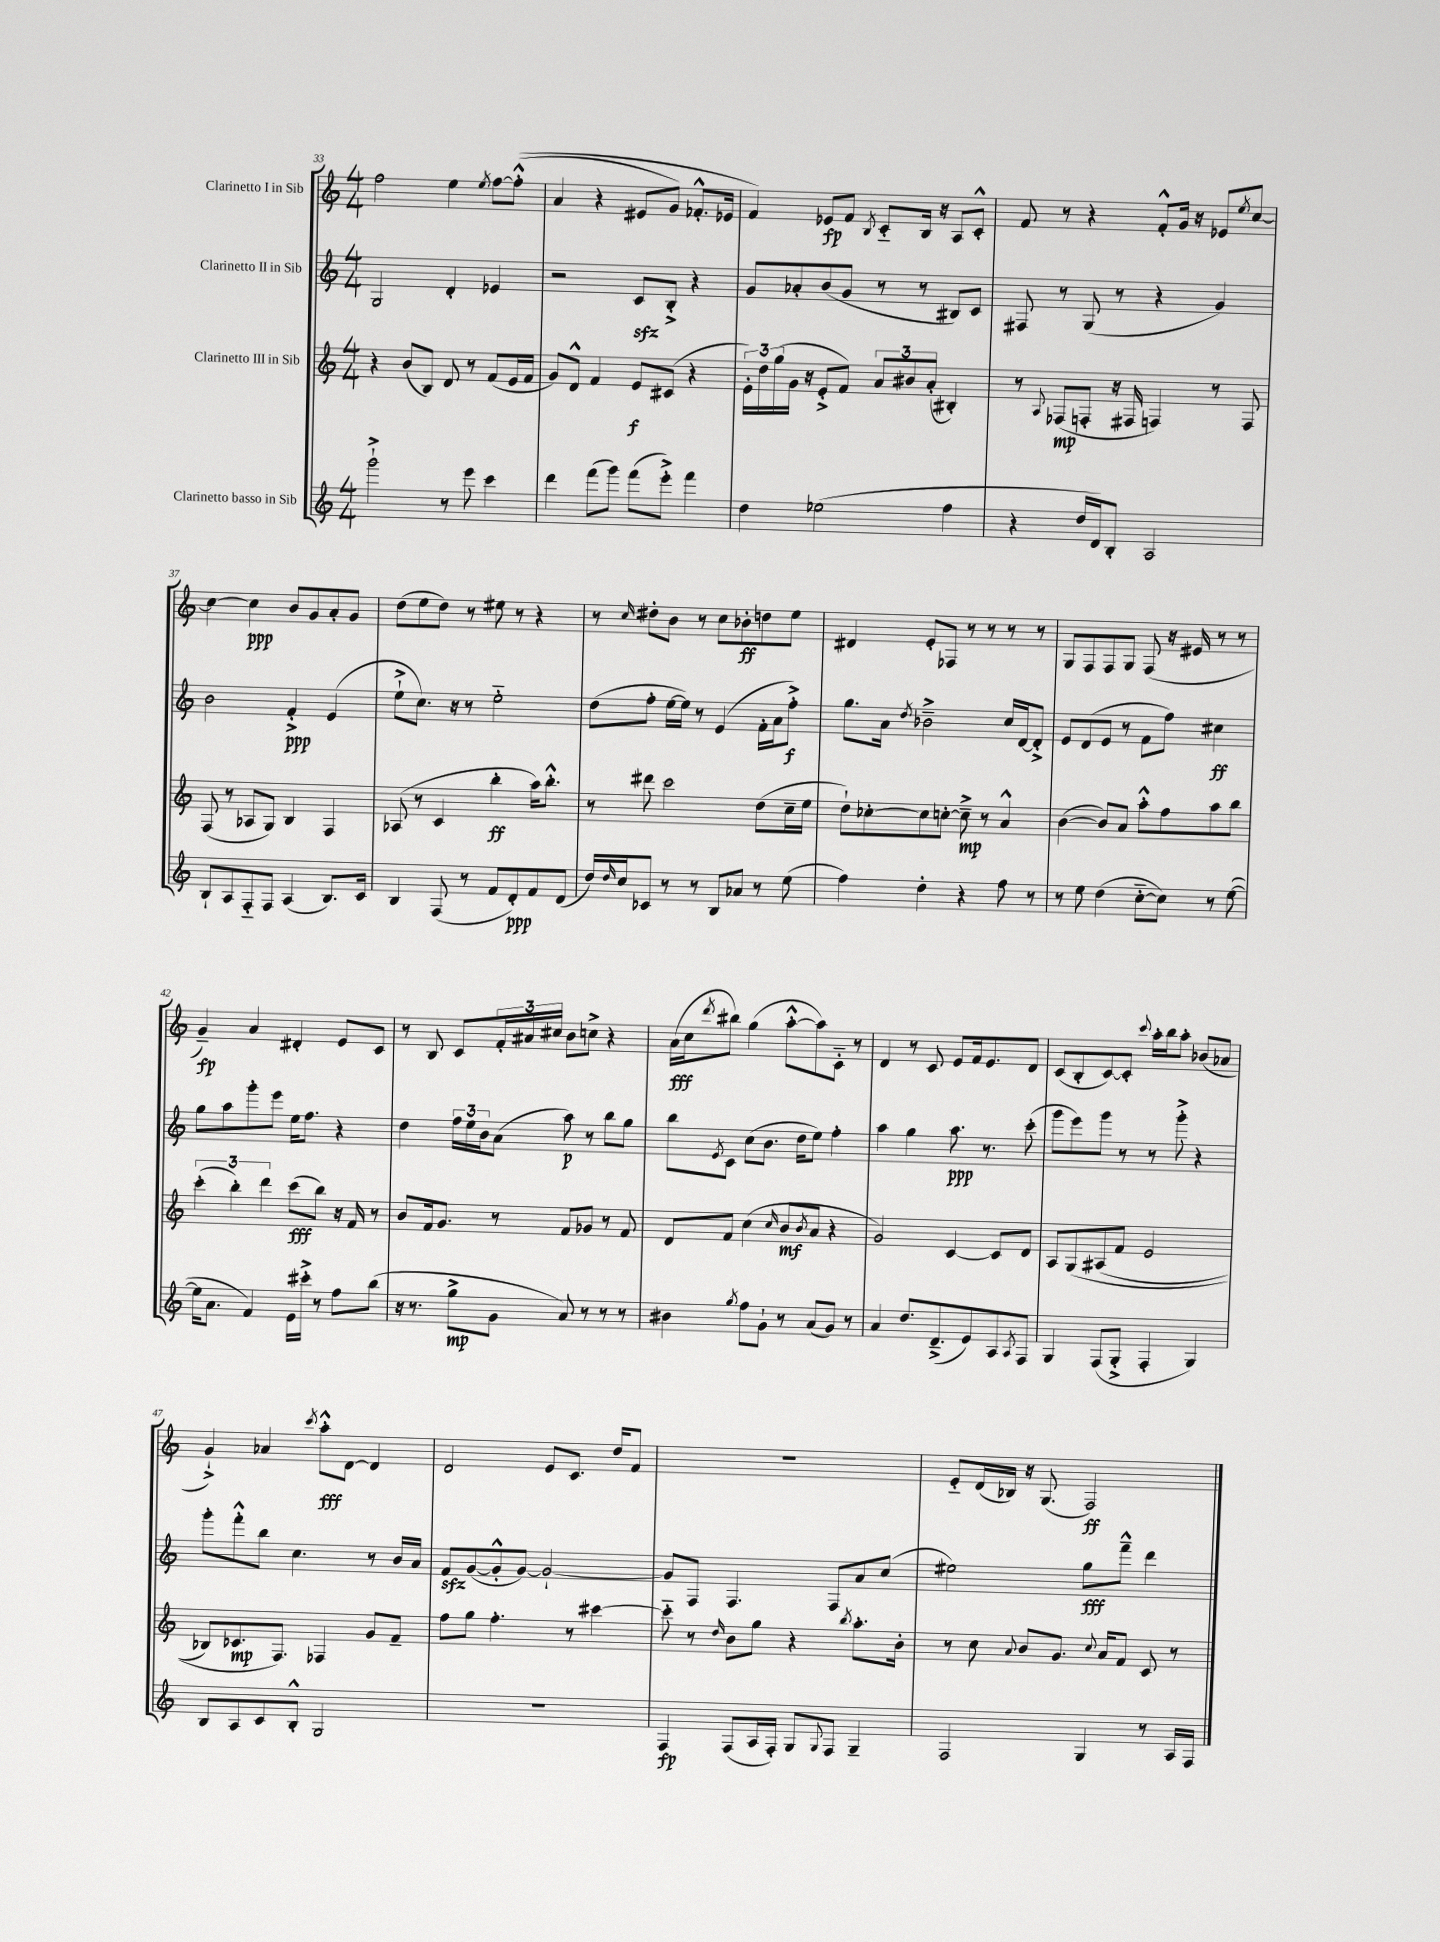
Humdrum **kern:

**kern	**dynam	**kern	**dynam	**kern	**dynam	**kern	**dynam
*part4	*part4	*part3	*part3	*part2	*part2	*part1	*part1
*staff4	*staff4	*staff3	*staff3	*staff2	*staff2	*staff1	*staff1
*I"Clarinetto basso in Sib	*	*I"Clarinetto III in Sib	*	*I"Clarinetto II in Sib	*	*I"Clarinetto I in Sib	*
*clefG2	*	*clefG2	*	*clefG2	*	*clefG2	*
*k[]	*	*k[]	*	*k[]	*	*k[]	*
*M4/4	*	*M4/4	*	*M4/4	*	*M4/4	*
=33	=33	=33	=33	=33	=33	=33	=33
2ggg`^\	.	4r	.	2G/	.	2ff\	.
.	.	(8b/L	.	.	.	.	.
.	.	8B/J)	.	.	.	.	.
8r	.	8d/	.	4d'/	.	4ee\	.
8eee\	.	8r	.	.	.	.	.
.	.	.	.	.	.	8qee/	.
4ccc\	.	(8f/L	.	4e-X/	.	[8ff\L	.
.	.	16e/L	.	.	.	((8ff'^^\J]	.
.	.	16f/JJ	.	.	.	.	.
=34	=34	=34	=34	=34	=34	=34	=34
4ddd\	.	8g/L)	.	2r	.	4a/	.
.	.	8d^^/J	.	.	.	.	.
(8fff\L	.	4f/	.	.	.	4r	.
8ggg\J)	.	.	.	.	.	.	.
(8fff\L	.	8e/L	f	8czz/L	.	8e#X/L	.
8eee'^\J)	.	(8c#X/J	.	8B'^/J	.	8g/J)	.
4fff\	.	4r	.	4r	.	8.f-X'^^/L	.
.	.	.	.	.	.	16e-X/Jk	.
=35	=35	=35	=35	=35	=35	=35	=35
4dd\	.	24e'\LL)	.	8g/L	.	4f/)	.
.	.	24dd\	.	.	.	.	.
.	.	(24gg\	.	.	.	.	.
.	.	16g\JJ	.	8a-X'/	.	.	.
.	.	16r	.	.	.	.	.
(2ee-X\	.	8e'^/L	.	(8b/	.	8e-X/L	fp
.	.	8f/J)	.	8g/J	.	8f/J	.
.	.	.	.	.	.	8qB/	.
.	.	12a/L	.	8r	.	8c/L	.
.	.	12b#X/	.	.	.	.	.
.	.	.	.	8r	.	16B/Jk	.
.	.	(12a'/J	.	.	.	.	.
.	.	.	.	.	.	16r	.
4ff\	.	4B#X'/)	.	8B#X/L)	.	8A/L	.
.	.	.	.	8c/J	.	8c'^^/J	.
=36	=36	=36	=36	=36	=36	=36	=36
4r	.	8r	.	8F#X/	.	8f/	.
.	.	8qqA/	.	.	.	.	.
.	.	(8F-X/L	mp	8r	.	8r	.
16dd/LL	.	8Fn'/J	.	(8G/	.	4r	.
16d/J)	.	.	.	.	.	.	.
8B'/J	.	16r	.	8r	.	.	.
.	.	16F#X/	.	.	.	.	.
2A/	.	4Fn/)	.	4r	.	8f'^^/L	.
.	.	.	.	.	.	16g/Jk	.
.	.	.	.	.	.	16r	.
.	.	8r	.	4g/)	.	8e-X/L	.
.	.	.	.	.	.	8qee/	.
.	.	8F/	.	.	.	[8cc/J	.
!!LO:LB:g=z
=37	=37	=37	=37	=37	=37	=37	=37
8B`/L	.	(8F/	.	2b\	.	4cc\_	.
8A/	.	8r	.	.	.	.	.
8F/	.	8A-X/L	.	.	.	4cc\]	ppp
8F/J	.	8G/J)	.	.	.	.	.
(4A/	.	4B/	.	4f'^/	ppp	8b/L	.
.	.	.	.	.	.	8g/	.
8.B/L)	.	4F/	.	(4e/	.	8a'/	.
.	.	.	.	.	.	8g/J	.
16c/Jk	.	.	.	.	.	.	.
=38	=38	=38	=38	=38	=38	=38	=38
4B/	.	(8A-X/	.	8ee`^\L	.	(8dd\L	.
.	.	8r	.	8.cc\J)	.	8ee\	.
(8F/	.	4c/	.	.	.	8dd\J)	.
.	.	.	.	16r	.	.	.
8r	.	.	.	8r	.	8r	.
8f/L	.	4bb'\	ff	2ee\	.	8ee#X\	.
8d'/)	ppp	.	.	.	.	8r	.
8f/	.	16aa\KL)	.	.	.	4r	.
.	.	8.bb'^^\J	.	.	.	.	.
(8d/J	.	.	.	.	.	.	.
=39	=39	=39	=39	=39	=39	=39	=39
16dd/LL)	.	8r	.	(8dd\L	.	8r	.
16qqdd/	.	.	.	.	.	.	.
16cc/J	.	.	.	.	.	.	.
.	.	.	.	.	.	16qqcc/	.
8c-X/J	.	8ddd#X\	.	8ff'\J	.	8dd#X'\L	.
8r	.	2ccc\	.	[16ee\LL	.	8b\J	.
.	.	.	.	16ee\JJ])	.	.	.
8r	.	.	.	8r	.	8r	.
8B/L	.	.	.	(4e/	.	8cc\L	.
8a-X/J	.	.	.	.	.	8b-X'\	ff
8r	.	(8dd\L	.	16f'\LL	.	8ddn\	.
.	.	.	.	16a\J	.	.	.
(8ee\	.	16cc~\L	.	8ff'^\J)	f	8ee\J	.
.	.	16ee\JJ	.	.	.	.	.
=40	=40	=40	=40	=40	=40	=40	=40
4ff\)	.	8dd`\L)	.	8.gg\L	.	4d#X/	.
.	.	[8cc-X'\	.	.	.	.	.
.	.	.	.	16a\Jk	.	.	.
.	.	.	.	8qdd/	.	.	.
4dd'\	.	8cc-\]	.	2b-X~^\	.	8e'/L	.
.	.	[8ccn'\J	.	.	.	8F-X/J	.
4r	.	8cc~^\]	mp	.	.	8r	.
.	.	8r	.	.	.	8r	.
8ff\	.	4a^^/	.	16cc/LL	.	8r	.
.	.	.	.	[16d/J	.	.	.
8r	.	.	.	8d'^/J]	.	8r	.
=41	=41	=41	=41	=41	=41	=41	=41
8r	.	([4b\	.	8e/L	.	8G/L	.
8ee\	.	.	.	(8d/	.	8F/	.
(4dd\	.	8b/L])	.	8e/J	.	8F/	.
.	.	8a/J	.	8r	.	8G/J	.
[8cc\L	.	8aa'^^\L	.	8f\L	.	(8F/	.
8cc\J])	.	8ff\	.	8ff\J)	.	16r	.
.	.	.	.	.	.	16e#X/	.
8r	.	8aa\	.	4cc#X\	ff	8r	.
([8ee\	.	8bb\J	.	.	.	8r	.
!!LO:LB:g=z
=42	=42	=42	=42	=42	=42	=42	=42
16ee\KL]	.	(6ccc'\	.	8gg\L	.	4g~/)	fp
8.a\J	.	.	.	.	.	.	.
.	.	.	.	8aa\	.	.	.
.	.	6bb'\)	.	.	.	.	.
4f/)	.	.	.	8ggg'\	.	4a/	.
.	.	6ddd\	.	.	.	.	.
.	.	.	.	8eee\J	.	.	.
16e\LL	.	(8ccc\L	fff	16ee\KL	.	4d#X'/	.
16ccc#X'^\JJ	.	.	.	8.ff\J	.	.	.
8r	.	8bb\J)	.	.	.	.	.
8ff\L	.	16r	.	4r	.	8e/L	.
.	.	16f/	.	.	.	.	.
(8bb\J	.	8r	.	.	.	8c/J	.
=43	=43	=43	=43	=43	=43	=43	=43
16r	.	8b/L	.	4dd\	.	8r	.
8.r	.	.	.	.	.	.	.
.	.	16f/k	.	.	.	8B/	.
.	.	8.g/J	.	.	.	.	.
8gg^\L	mp	.	.	24ff\LL	.	8c/L	.
.	.	.	.	24ee\	.	.	.
.	.	.	.	24b\J	.	.	.
8g\J	.	8r	.	(8a\J	.	24f'/L	.
.	.	.	.	.	.	24a#X/	.
.	.	.	.	.	.	24cc#X/JJ	.
8a/)	.	8f/L	.	8aa\)	p	8b\L	.
8r	.	8g-X/J	.	8r	.	8ccn^\J	.
8r	.	8r	.	8bb\L	.	4r	.
8r	.	8f/	.	8gg\J	.	.	.
=44	=44	=44	=44	=44	=44	=44	=44
4b#X\	.	8d/L	.	8bb\L	.	(16a\LL	fff
.	.	.	.	.	.	16cc\J	.
.	.	.	.	8qe/	.	8qddd/	.
.	.	8f/J	.	8c\J	.	8bb#X\J)	.
8qgg/	.	.	.	.	.	.	.
8ff\L	.	(4cc\	.	(8cc\L	.	(4gg\	.
8g`\J	.	.	.	8.b\J	.	.	.
.	.	16qqcc/	.	.	.	.	.
8r	.	8b/L	mf	.	.	[8aa'^^\L	.
.	.	.	.	16dd\KL	.	.	.
.	.	8qb/	.	.	.	.	.
(8a/L	.	8a/J	.	8ee\J)	.	8aa\])	.
8g/J)	.	4r	.	4ff'\	.	8c\J	.
8r	.	.	.	.	.	8r	.
=45	=45	=45	=45	=45	=45	=45	=45
4a/	.	2g/)	.	4aa\	.	4d/	.
8.dd/L	.	.	.	4gg\	.	8r	.
.	.	.	.	.	.	8c/	.
(8.d~^/	.	.	.	.	.	.	.
.	.	[4c/	.	8.aa\	ppp	8e/L	.
8e/)	.	.	.	.	.	16f/k	.
.	.	.	.	8.r	.	8.e/	.
8A/	.	8c/L]	.	.	.	.	.
8qA/	.	.	.	.	.	.	.
8F/J	.	8d/J	.	(8ccc'\	.	8d/J	.
=46	=46	=46	=46	=46	=46	=46	=46
4G/	.	8A/L	.	8ggg\L	.	(8c/L	.
.	.	(8G/	.	8eee\)	.	8B'/	.
(8F/L	.	(8A#X/	.	8ggg\J	.	[8c/)	.
8G'^/J	.	8f/J	.	8r	.	8c'/J]	.
.	.	.	.	.	.	8qqccc/	.
4F'/	.	2e/	.	8r	.	16aa'\LL	.
.	.	.	.	.	.	16bb\J	.
.	.	.	.	8ggg'^\	.	8aa'\J	.
4G/)	.	.	.	4r	.	(8b-X/L	.
.	.	.	.	.	.	8a-X/J	.
!!LO:LB:g=z
=47	=47	=47	=47	=47	=47	=47	=47
8B/L	.	8B-X/L)	.	8ggg'\L	.	4g`^/)	.
8A/	.	8.c-X/	mp	8fff'^^\	.	.	.
8c/	.	.	.	8bb\J	.	4a-X/	.
.	.	8.F/J)	.	.	.	.	.
8B'^^/J	.	.	.	4.cc\	.	.	.
.	.	.	.	.	.	8qccc/	.
2G/	.	4F-X/	.	.	.	8aa'^^\L	fff
.	.	.	.	.	.	[8d\J	.
.	.	8g/L	.	8r	.	4d/]	.
.	.	8f~/J	.	16b/LL	.	.	.
.	.	.	.	16a/JJ	.	.	.
=48	=48	=48	=48	=48	=48	=48	=48
1r	.	8ff\L	.	8fzz/L	.	2d/	.
.	.	8gg\J	.	([8g/	.	.	.
.	.	4.ff'\	.	8g'^^/]	.	.	.
.	.	.	.	[8g/J)	.	.	.
.	.	.	.	2g`/_	.	8e/L	.
.	.	8r	.	.	.	8.c/J	.
.	.	[4ccc#X\	.	.	.	.	.
.	.	.	.	.	.	16dd/KL	.
.	.	.	.	.	.	8f/J	.
=49	=49	=49	=49	=49	=49	=49	=49
4F/	fp	8ccc#\]	.	8g/L]	.	1r	.
.	.	8r	.	8F/J	.	.	.
.	.	16qqdd/	.	.	.	.	.
(8F/L	.	8b\L	.	4.F/	.	.	.
16A/L	.	8gg\J	.	.	.	.	.
16F'/JJ)	.	.	.	.	.	.	.
8G/L	.	4r	.	.	.	.	.
8qqG/	.	.	.	.	.	.	.
8F/J	.	.	.	8F/L	.	.	.
.	.	8qbb/	.	.	.	.	.
4G~/	.	8.aa'\L	.	8a/	.	.	.
.	.	.	.	(8cc/J	.	.	.
.	.	16b'\Jk	.	.	.	.	.
=50	=50	=50	=50	=50	=50	=50	=50
2F/	.	8r	.	2ee#X\)	.	8e/L	.
.	.	8cc\	.	.	.	(16d/L	.
.	.	.	.	.	.	16B-X/JJ)	.
.	.	8qqa/	.	.	.	.	.
.	.	8b/L	.	.	.	16r	.
.	.	.	.	.	.	(8.G/	.
.	.	8.g/J	.	.	.	.	.
4G/	.	.	.	8gg\L	fff	2F/)	ff
.	.	8qqcc/	.	.	.	.	.
.	.	16a/KL	.	.	.	.	.
.	.	8f/J	.	8fff~^^\J	.	.	.
8r	.	8c/	.	4ddd\	.	.	.
16A/LL	.	8r	.	.	.	.	.
16F/JJ	.	.	.	.	.	.	.
==	==	==	==	==	==	==	==
*-	*-	*-	*-	*-	*-	*-	*-
